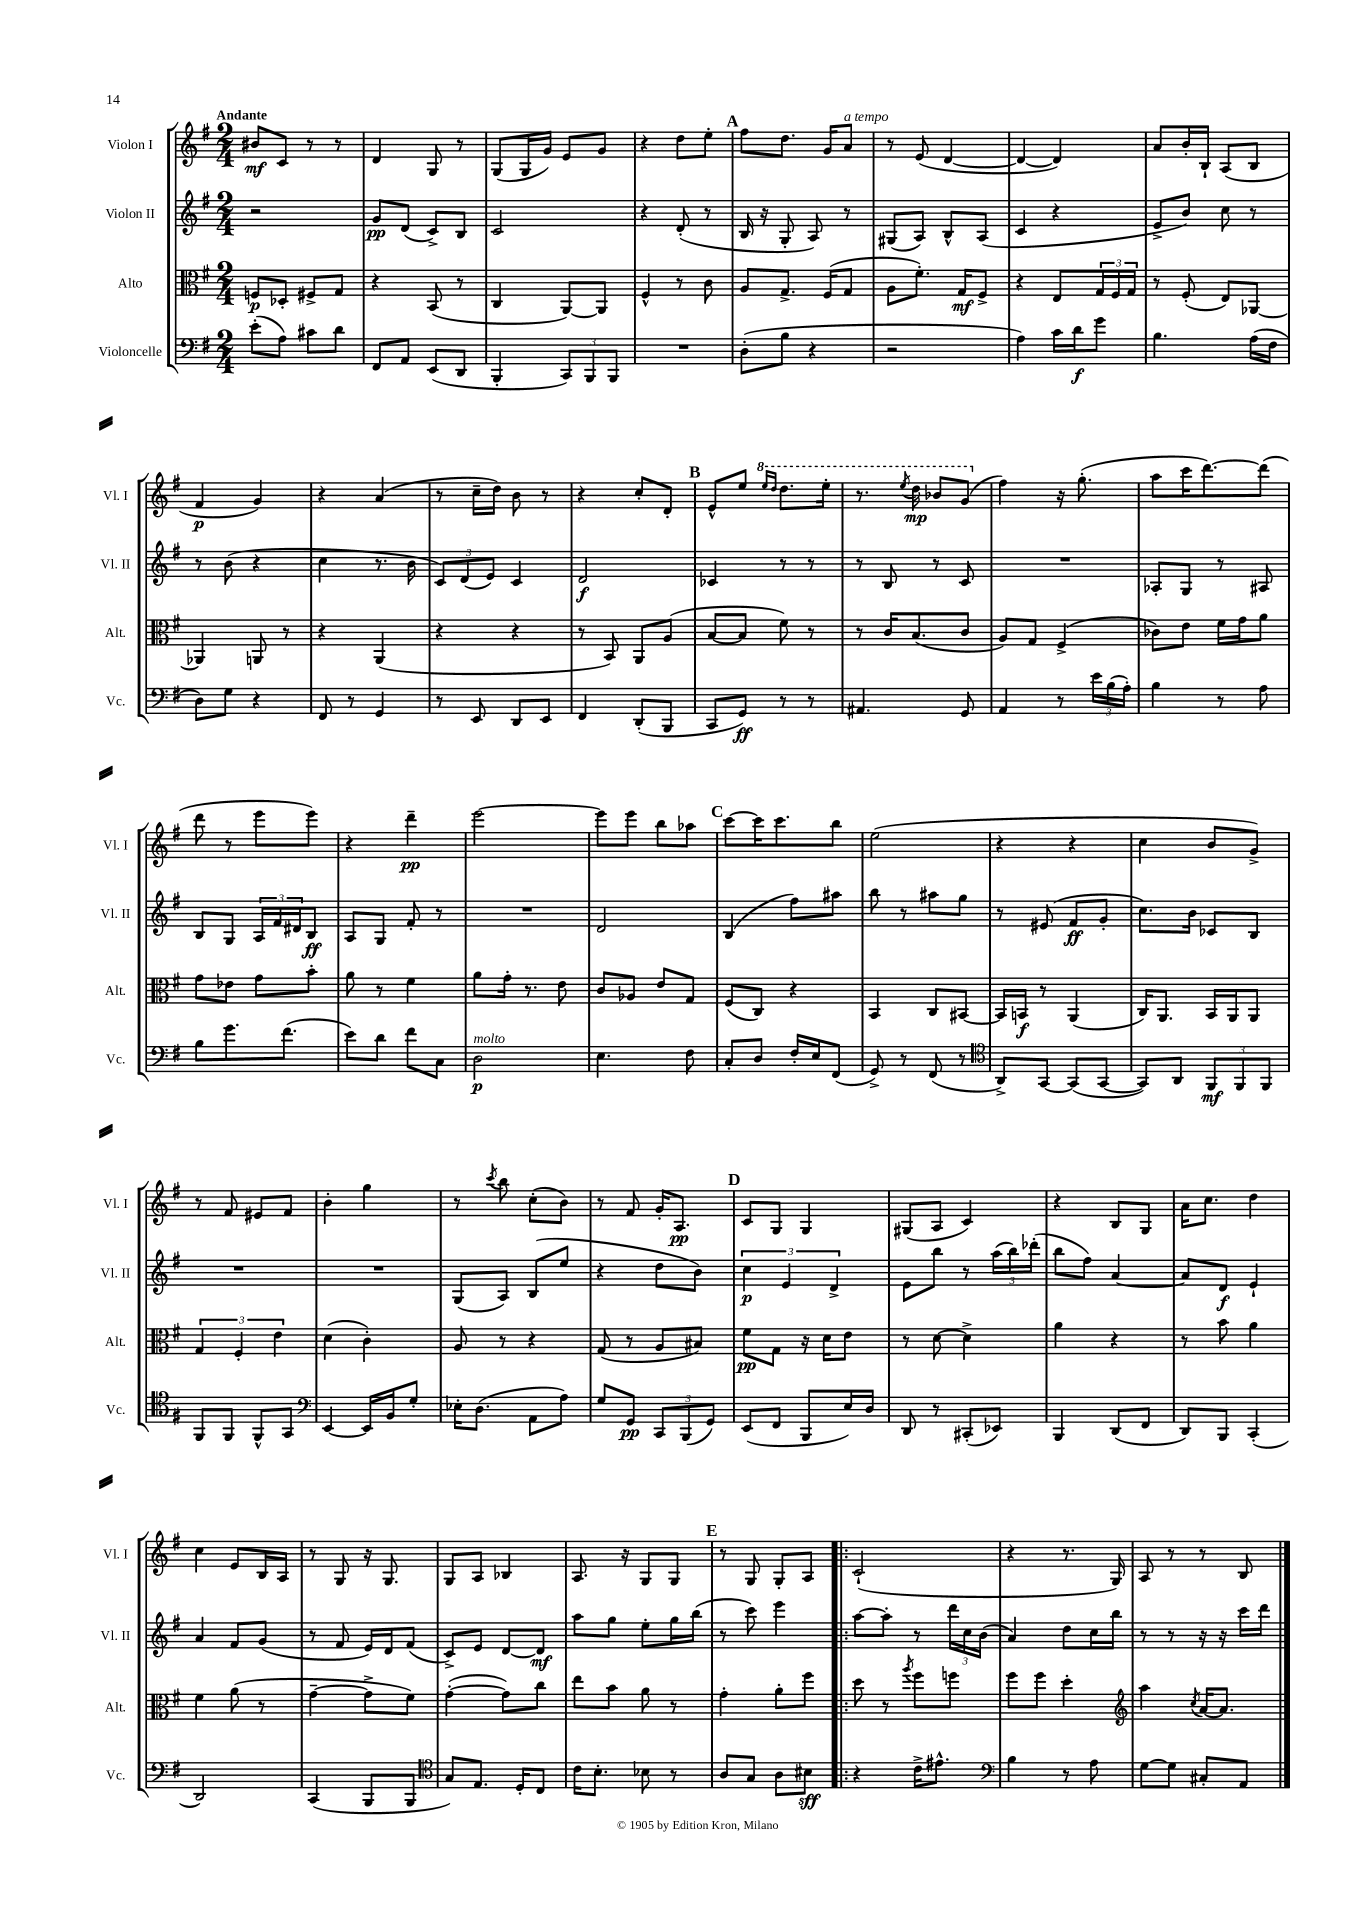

**kern	**kern	**kern	**kern
*staff4	*staff3	*staff2	*staff1
*clefF4	*clefC3	*clefG2	*clefG2
*k[f#]	*k[f#]	*k[f#]	*k[f#]
*M2/4	*M2/4	*M2/4	*M2/4
(8e'	8F	2r	8b#
8A)	8D-'	.	8c
8c#	8F#^	.	8r
8d	8G	.	8r
=	=	=	=
8FF#	4r	8g	4d
8AA	.	(8d	.
(8EE	(8BB	8c^)	8G
8DD	8r	8B	8r
=	=	=	=
4BBB'	4C	2c	(8G
.	.	.	16G
.	.	.	16g)
12CC)	[8AA)	.	8e
12BBB	.	.	.
.	8AA]	.	8g
12BBB	.	.	.
=	=	=	=
2r	4F#^^	4r	4r
.	8r	(8d'	8dd
.	8c	8r	8ee'
=	=	=	=
(8D'	8A	16B	8ff#
.	.	16r	.
8B	8.G^	8G'	8.dd
4r	.	8A)	.
.	(16F#	.	16g
.	8G	8r	8a
=	=	=	=
2r	8A	(8G#	8r
.	8.f#')	8A)	(8e
.	.	8B^^	[4d
.	16G	.	.
.	8F#^	(8A	.
=	=	=	=
4A)	4r	4c	4d_
16c	8E	4r	4d])
16d	.	.	.
8g	24G	.	.
.	24F#	.	.
.	24G	.	.
=	=	=	=
4.B	8r	8e^	8a
.	(8F#'	8b)	16b'
.	.	.	16B`
.	8E)	8cc	(8A
(16A	[8AA-	8r	8B
16F#	.	.	.
=	=	=	=
8D)	4AA-]	8r	4f#
8G	.	(8b	.
4r	8AA	4r	4g)
.	8r	.	.
=	=	=	=
8FF#	4r	4cc	4r
8r	.	.	.
4GG	(4AA	8.r	(4a
.	.	16b	.
=	=	=	=
8r	4r	12c)	8r
.	.	(12d	.
8EE	.	.	16cc~
.	.	12e)	.
.	.	.	16dd)
8DD	4r	4c	8b
8EE	.	.	8r
=	=	=	=
4FF#	8r	2d	4r
.	8BB)	.	.
(8DD'	8AA	.	8cc'
8BBB	(8A	.	8d'
=	=	=	=
8CC	[8B	4c-	8e^^
8GG)	8B]	.	8ee
.	.	.	16qqeee
.	.	.	16qqddd
8r	8f#)	8r	8.ddd
8r	8r	8r	.
.	.	.	16eee'
=	=	=	=
4.AA#	8r	8r	8.r
.	16c	8B	.
.	.	.	8qeee
.	(8.B	.	16ddd
.	.	8r	8bb-
8GG	8c	8c	(8gg
=	=	=	=
4AA	8A)	2r	4ff#)
.	8G	.	.
8r	(4F#^	.	16r
.	.	.	(8.gg'
24e	.	.	.
(24B	.	.	.
24A')	.	.	.
=	=	=	=
4B	8c-)	8A-'	8aa
.	8e	8G	16ccc
.	.	.	[8.ddd)
8r	16f#	8r	.
.	16g	.	.
8A	8a	8A#	(8ddd]
=	=	=	=
8B	8g	8B	8ddd
8.g	8e-	8G	8r
.	8g	24A	8eee
.	.	24f#	.
(8.f#	.	.	.
.	.	24d#	.
.	8b'	8B	8eee)
=	=	=	=
8e)	8a	8A	4r
8d	8r	8G	.
8f#	4f#	8f#'	4ddd~
8C	.	8r	.
=	=	=	=
2D	8a	2r	[2eee
.	16g'	.	.
.	8.r	.	.
.	8e	.	.
=	=	=	=
4.E	8c	2d	8eee]
.	8A-	.	8eee
.	8e	.	8bb
8F#	8G	.	8aa-
=	=	=	=
8C'	(8F#	(4B	[8ccc
8D	8C)	.	16ccc]
.	.	.	8.ccc
16F#'	4r	8ff#)	.
16E	.	.	.
(8FF#	.	8aa#	8bb
=	=	=	=
8GG^)	4BB	8bb	(2ee
8r	.	8r	.
(8FF#	8C	8aa#	.
8r	[8BB#	8gg	.
=	=	=	=
*clefC4	*	*	*
8AA^)	16BB#]	8r	4r
.	16BB	.	.
[8GG	8r	(8e#	.
(8GG]	(4AA	8f#	4r
[8GG	.	8g'	.
=	=	=	=
8GG])	16C)	8.cc)	4cc
.	8.AA	.	.
8AA	.	.	.
.	.	16b	.
12FF#	16BB	8c-	8b
.	16AA	.	.
12FF#	.	.	.
.	8AA	8B	8g^)
12FF#	.	.	.
=	=	=	=
8FF#	6G	2r	8r
8FF#	.	.	8f#
.	6F#'	.	.
8FF#^^	.	.	8e#
.	6e	.	.
8GG	.	.	8f#
=	=	=	=
*clefF4	*	*	*
[4EE	(4d	2r	4b'
16EE]	4c')	.	4gg
16BB	.	.	.
8G'	.	.	.
=	=	=	=
16E-'	8A	(8G	8r
(8.D	.	.	.
.	.	.	8qccc
.	8r	8A)	8bb
8AA	4r	(8B	(8cc'
8A)	.	8ee	8b)
=	=	=	=
8G	(8G	4r	8r
8GG	8r	.	8f#
12CC	8A	8dd	16g'
.	.	.	8.A
(12BBB	.	.	.
.	8B#)	8b)	.
12GG)	.	.	.
=	=	=	=
(8EE	8f#	6cc	8c
8FF#	8G	.	8G
.	.	6e	.
8BBB	16r	.	4G
.	16d	.	.
.	.	6d^	.
16E)	8e	.	.
16D	.	.	.
=	=	=	=
8DD	8r	8e	(8G#
8r	[8d	8bb	8A
(8CC#'	4d^]	8r	4c)
8EE-)	.	(24aa	.
.	.	24bb)	.
.	.	(24ddd-'	.
=	=	=	=
4BBB	4a	8bb	4r
.	.	8ff#)	.
(8DD	4r	[4a	8B
8FF#	.	.	8G
=	=	=	=
8DD)	8r	8a]	16a
.	.	.	8.cc
8BBB	8b	8d	.
(4CC'	4a	4e`	4dd
=	=	=	=
2DD)	4f#	4a	4cc
.	(8a	8f#	8e
.	8r	(8g	16B
.	.	.	16A
=	=	=	=
(4CC	[4g~	8r	8r
.	.	8f#	8G
8BBB	8g^]	16e)	16r
.	.	16d	8.G
8BBB	8f#)	(8f#	.
=	=	=	=
*clefC4	*	*	*
8G)	([4g'	8c^)	8G
8.E	.	8e	8A
.	8g])	[8d	4B-
16D'	.	.	.
8C	8cc	8d]	.
=	=	=	=
16c	8ee	8aa	8.A
8.B'	.	.	.
.	8b	8gg	.
.	.	.	16r
8B-	8a	8ee'	8G
8r	8r	16gg	8G
.	.	(16bb	.
=	=	=	=
8A	4g'	8r	8r
8G	.	8ccc)	8G
8A	8a'	4eee	8G'
8B#	8ff#	.	8A
=!|:	=!|:	=!|:	=!|:
4r	8dd	[8aa	(2c`
.	8r	8aa']	.
.	8qaa	.	.
16c^	8ff#	8r	.
8.e#^^	.	.	.
.	8ff	24ddd	.
.	.	24cc	.
.	.	(24b	.
=	=	=	=
*clefF4	*	*	*
4B	8ff#	4a)	4r
.	8ff#	.	.
8r	4dd'	8dd	8.r
8A	.	16cc	.
.	.	16bb	16G)
=	=	=	=
*	*clefG2	*	*
[8G	4aa	8r	8A
8G]	.	8r	8r
.	8qcc	.	.
8C#'	[16a	16r	8r
.	8.a]	16r	.
8AA	.	16ccc	8B
.	.	16ddd	.
==	==	==	==
*-	*-	*-	*-
